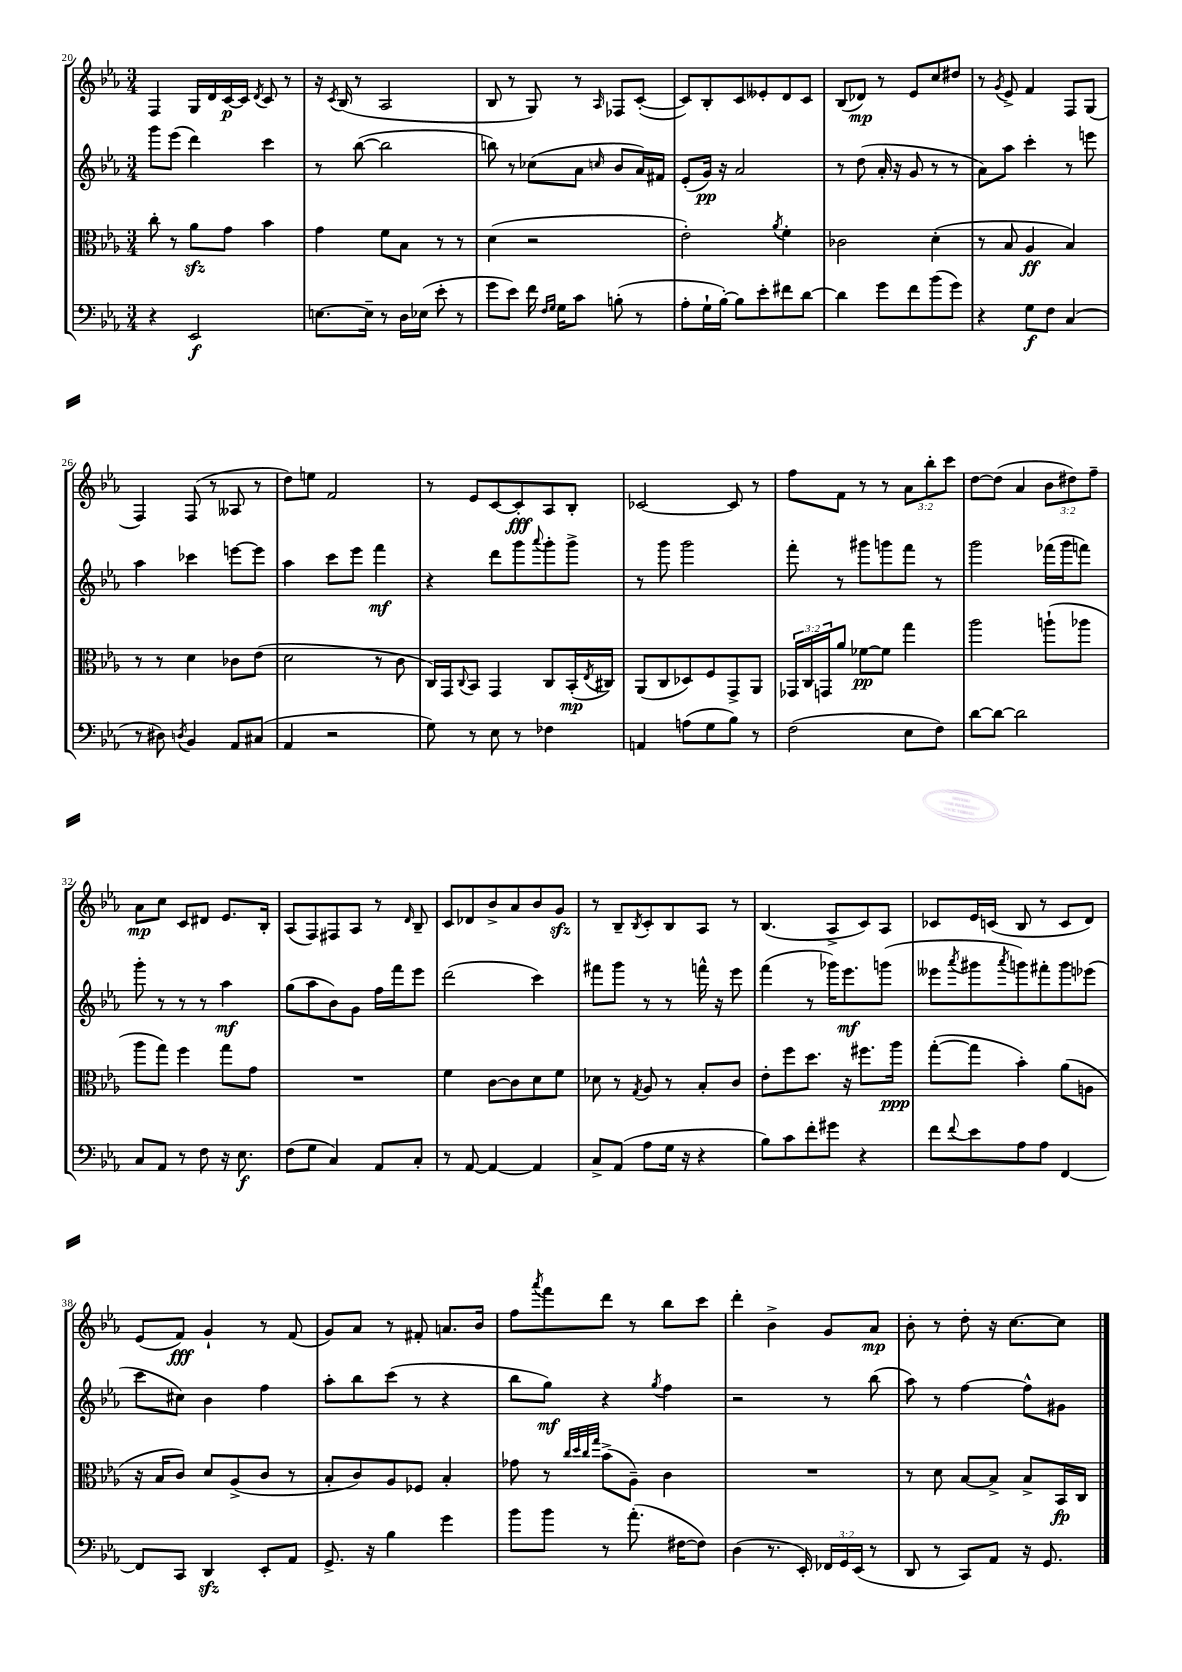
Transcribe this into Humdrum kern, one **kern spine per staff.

**kern	**dynam	**kern	**dynam	**kern	**dynam	**kern	**dynam
*part4	*part4	*part3	*part3	*part2	*part2	*part1	*part1
*staff4	*staff4	*staff3	*staff3	*staff2	*staff2	*staff1	*staff1
*clefF4	*	*clefC3	*	*clefG2	*	*clefG2	*
*k[b-e-a-]	*	*k[b-e-a-]	*	*k[b-e-a-]	*	*k[b-e-a-]	*
*M3/4	*	*M3/4	*	*M3/4	*	*M3/4	*
=20	=20	=20	=20	=20	=20	=20	=20
4r	.	8cc'\	.	8ggg\L	.	4F/	.
.	.	8r	.	(8eee-\J	.	.	.
2EE-/	f	8a-zz\L	.	4ddd\)	.	16G/LL	.
.	.	.	.	.	.	16d/	.
.	.	8g\J	.	.	.	[16c/	p
.	.	.	.	.	.	16c/JJ]	.
.	.	.	.	.	.	8qd/	.
.	.	4b-\	.	4ccc\	.	8c/	.
.	.	.	.	.	.	8r	.
=21	=21	=21	=21	=21	=21	=21	=21
[8.En\L	.	4g\	.	8r	.	16r	.
.	.	.	.	.	.	8qc/	.
.	.	.	.	.	.	(16B-/	.
.	.	.	.	([8bb-\	.	8r	.
16E~\Jk]	.	.	.	.	.	.	.
8r	.	8f\L	.	2bb-\]	.	2A-/	.
16D\LL	.	8B-\J	.	.	.	.	.
(16E-X\JJ	.	.	.	.	.	.	.
8e-'\	.	8r	.	.	.	.	.
8r	.	8r	.	.	.	.	.
=22	=22	=22	=22	=22	=22	=22	=22
8g\L	.	(4d\	.	8bbn\)	.	8B-/	.
8e-\J)	.	.	.	8r	.	8r	.
16f\	.	2r	.	(8cc-X\L	.	8G/)	.
16qqF/LL	.	.	.	.	.	.	.
16qqG/JJ	.	.	.	.	.	.	.
16G\KL	.	.	.	.	.	.	.
8c\J	.	.	.	8a-\J	.	8r	.
.	.	.	.	16qqccn/	.	16qqA-/	.
(8Bn'\	.	.	.	8b-/L	.	8F-X/L	.
8r	.	.	.	16a-/L)	.	([8c'/J	.
.	.	.	.	16f#X/JJ	.	.	.
=23	=23	=23	=23	=23	=23	=23	=23
8A-'\L	.	2e-'\)	.	(8e-'/L	.	8c/L])	.
16G`\L	.	.	.	16g/Jk)	pp	8B-'/	.
[16B-'\JJ)	.	.	.	16r	.	.	.
8B-\L]	.	.	.	2a-/	.	8c/	.
8e-'\	.	.	.	.	.	8e--X'/	.
.	.	8qa-/	.	.	.	.	.
8f#X\	.	4f'\	.	.	.	8d/	.
[8d\J	.	.	.	.	.	8c/J	.
=24	=24	=24	=24	=24	=24	=24	=24
4d\]	.	2c-X\	.	8r	.	(8B-/L	.
.	.	.	.	(8dd\	.	8d-X/J)	mp
8g\L	.	.	.	16a-'/	.	8r	.
.	.	.	.	16r	.	.	.
8f\	.	.	.	8g/	.	8e-/L	.
(8b-\	.	(4d'\	.	8r	.	8cc/	.
8g\J)	.	.	.	8r	.	8dd#X/J	.
=25	=25	=25	=25	=25	=25	=25	=25
4r	.	8r	.	8a-\L)	.	8r	.
.	.	.	.	.	.	8qg/	.
.	.	8B-/	.	8aa-\J	.	8e-^/	.
8G\L	f	4A-/	ff	4ccc'\	.	4f/	.
8F\J	.	.	.	.	.	.	.
(4C/	.	4B-/)	.	8r	.	8F/L	.
.	.	.	.	8eeen\	.	(8G/J	.
!!LO:LB:g=z
=26	=26	=26	=26	=26	=26	=26	=26
8r	.	8r	.	4aa-\	.	4F/)	.
8D#X\)	.	8r	.	.	.	.	.
8qDn/	.	.	.	.	.	.	.
4BB-/	.	4d\	.	4ccc-X\	.	(8F/	.
.	.	.	.	.	.	8r	.
8AA-/L	.	8c-X\L	.	[8eeen\L	.	8A--X/	.
(8C#X/J	.	(8e-\J	.	8eee\J]	.	8r	.
=27	=27	=27	=27	=27	=27	=27	=27
4AA-/	.	2d\	.	4aa-\	.	8dd\L)	.
.	.	.	.	.	.	8een\J	.
2r	.	.	.	8ccc\L	.	2f/	.
.	.	.	.	8eee-\J	.	.	.
.	.	8r	.	4fff\	mf	.	.
.	.	8c\	.	.	.	.	.
=28	=28	=28	=28	=28	=28	=28	=28
8G\)	.	16C/LL)	.	4r	.	8r	.
.	.	16GG/J	.	.	.	.	.
.	.	8qqC/	.	.	.	.	.
8r	.	8BB-/J	.	.	.	8e-/L	.
8E-\	.	4GG/	.	8ddd\L	.	[8c/	.
8r	.	.	.	8ggg\	.	8c'/]	fff
.	.	.	.	8qqaaa-/	.	.	.
4F-X\	.	8C/L	.	8ggg'\	.	8A-/	.
.	.	(16BB-'/L	mp	8ggg^\J	.	8B-'/J	.
.	.	8qE-/	.	.	.	.	.
.	.	16C#X/JJ)	.	.	.	.	.
=29	=29	=29	=29	=29	=29	=29	=29
4AAn/	.	(8AA-/L	.	8r	.	[2c-X/	.
.	.	8C/	.	8ggg\	.	.	.
(8An\L	.	8D-X/)	.	2ggg\	.	.	.
8G\	.	8F/	.	.	.	.	.
8B-\J)	.	8GG^/	.	.	.	8c-/]	.
8r	.	8AA-/J	.	.	.	8r	.
=30	=30	=30	=30	=30	=30	=30	=30
(2F\	.	24GG-X/LL	.	8fff'\	.	8ff\L	.
.	.	24C/	.	.	.	.	.
.	.	24GGn/J	.	.	.	.	.
.	.	8a-/J	.	8r	.	8f\J	.
.	.	[8f-X\L	pp	8ggg#X\L	.	8r	.
.	.	8f-\J]	.	8gggn\	.	8r	.
8E-\L	.	4gg\	.	8fff\J	.	12a-\L	.
.	.	.	.	.	.	12bb-'\	.
8F\J)	.	.	.	8r	.	.	.
.	.	.	.	.	.	12ccc\J	.
=31	=31	=31	=31	=31	=31	=31	=31
[8d\L	.	2aa-\	.	2ggg\	.	[8dd\L	.
8d\J_	.	.	.	.	.	(8dd\J]	.
2d\]	.	.	.	.	.	4a-/	.
.	.	(8aan`\L	.	(16fff-X\LL	.	12b-\L	.
.	.	.	.	16ggg\J	.	.	.
.	.	.	.	.	.	12dd#X\)	.
.	.	8aa-X\J	.	8fffn\J)	.	.	.
.	.	.	.	.	.	12ff~\J	.
!!LO:LB:g=z
=32	=32	=32	=32	=32	=32	=32	=32
8C/L	.	8aa-\L	.	8ggg'\	.	8a-\L	mp
8AA-/J	.	8gg\J)	.	8r	.	8cc\J	.
8r	.	4ff\	.	8r	.	8c/L	.
8F\	.	.	.	8r	.	8d#X/J	.
16r	.	8gg\L	.	4aa-\	mf	8.e-/L	.
8.E-\	f	.	.	.	.	.	.
.	.	8g\J	.	.	.	.	.
.	.	.	.	.	.	16B-'/Jk	.
=33	=33	=33	=33	=33	=33	=33	=33
(8F\L	.	2.r	.	(8gg\L	.	(8A-/L	.
8G\J	.	.	.	8aa-\	.	8F/)	.
4C/)	.	.	.	8b-\)	.	8F#X/	.
.	.	.	.	8g\J	.	8A-/J	.
8AA-/L	.	.	.	16ff\LL	.	8r	.
.	.	.	.	16fff\J	.	.	.
.	.	.	.	.	.	16qqd/	.
8C'/J	.	.	.	8eee-\J	.	8B-~/	.
=34	=34	=34	=34	=34	=34	=34	=34
8r	.	4f\	.	(2ddd\	.	8c/L	.
[8AA-/	.	.	.	.	.	8d-X/	.
4AA-/_	.	[8c\L	.	.	.	8b-^/	.
.	.	8c\]	.	.	.	8a-/	.
4AA-/]	.	8d\	.	4ccc\)	.	8b-/	.
.	.	8f\J	.	.	.	8gzz/J	.
=35	=35	=35	=35	=35	=35	=35	=35
8C^/L	.	8d-X\	.	8fff#X\L	.	8r	.
(8AA-/J	.	8r	.	8ggg\J	.	8B-~/L	.
.	.	8qG/	.	.	.	8qB-/	.
8A-\L	.	8A-/	.	8r	.	8c'/	.
16G\Jk	.	8r	.	8r	.	8B-/	.
16r	.	.	.	.	.	.	.
4r	.	8B-'/L	.	16fffn^^\	.	8A-/J	.
.	.	.	.	16r	.	.	.
.	.	8c/J	.	8eee-\	.	8r	.
=36	=36	=36	=36	=36	=36	=36	=36
8B-\L)	.	8e-'\L	.	(4fff\	.	(4.B-/	.
8c\	.	8ff\	.	.	.	.	.
8f'\	.	8.dd\J	.	8r	.	.	.
8g#X\J	.	.	.	16ggg-X\KL)	.	8A-^/L	.
.	.	16r	.	8.eee-\	mf	.	.
4r	.	8.ff#X\L	.	.	.	8c/)	.
.	.	.	.	(8gggn\J	.	8A-/J	.
.	.	16aa-\Jk	ppp	.	.	.	.
=37	=37	=37	=37	=37	=37	=37	=37
8f\L	.	([8gg'\L	.	8eee--X\L	.	8c-X/L	.
8qqf/	.	.	.	8qaaa-/	.	.	.
8e-\	.	8gg\J]	.	8ggg#X\	.	16e-/L	.
.	.	.	.	.	.	(16cn/JJ	.
.	.	.	.	8qaaa-/	.	.	.
8A-\	.	4b-'\)	.	8gggn\)	.	8B-/	.
8A-\J	.	.	.	8fff#X'\	.	8r	.
[4FF/	.	(8a-\L	.	8ggg\	.	8c/L	.
.	.	8An\J	.	(8eee-X\J	.	8d/J)	.
!!LO:LB:g=z
=38	=38	=38	=38	=38	=38	=38	=38
8FF/L]	.	16r	.	8ccc\L	.	(8e-/L	.
.	.	16B-/KL	.	.	.	.	.
8CC/J	.	8c/J)	.	8cc#X\J)	.	8f/J)	fff
4DDzz/	.	8d/L	.	4b-\	.	4g`/	.
.	.	(8A-^/	.	.	.	.	.
8EE-'/L	.	8c/J	.	4ff\	.	8r	.
8AA-/J	.	8r	.	.	.	(8f/	.
=39	=39	=39	=39	=39	=39	=39	=39
8.GG^/	.	8B-'/L	.	8aa-'\L	.	8g/L)	.
.	.	8c/)	.	8bb-\	.	8a-/J	.
16r	.	.	.	.	.	.	.
4B-\	.	8A-/	.	(8ccc\J	.	8r	.
.	.	8F-X/J	.	8r	.	8f#X'/	.
4g\	.	4B-'/	.	4r	.	8.an/L	.
.	.	.	.	.	.	16b-/Jk	.
=40	=40	=40	=40	=40	=40	=40	=40
8b-\L	.	8g-X\	.	8bb-\L	.	8ff\L	.
.	.	.	.	.	.	8qaaa-/	.
8b-\J	.	8r	.	8gg\J)	mf	8fff\	.
.	.	32qqcc/LLL	.	.	.	.	.
.	.	32qqdd/	.	.	.	.	.
.	.	32qqcc/	.	.	.	.	.
.	.	32qqgg/JJJ	.	.	.	.	.
8r	.	(8b-^\L	.	4r	.	8ddd\J	.
(8.a-'\	.	8A-~\J)	.	.	.	8r	.
.	.	.	.	8qgg/	.	.	.
.	.	4c\	.	4ff\	.	8bb-\L	.
[16F#X\KL	.	.	.	.	.	.	.
8F#\J])	.	.	.	.	.	8ccc\J	.
=41	=41	=41	=41	=41	=41	=41	=41
(4D\	.	2.r	.	2r	.	4ddd'\	.
8.r	.	.	.	.	.	4b-^\	.
16EE-'/)	.	.	.	.	.	.	.
24FF-X/LL	.	.	.	8r	.	8g/L	.
24GG/	.	.	.	.	.	.	.
(24EE-/JJ	.	.	.	.	.	.	.
8r	.	.	.	(8bb-\	.	8a-/J	mp
=42	=42	=42	=42	=42	=42	=42	=42
8DD/	.	8r	.	8aa-\)	.	8b-'\	.
8r	.	8d\	.	8r	.	8r	.
8CC/L)	.	[8B-/L	.	[4ff\	.	8dd'\	.
8AA-/J	.	8B-^/J]	.	.	.	16r	.
.	.	.	.	.	.	[8.cc\L	.
16r	.	8B-^/L	.	8ff^^\L]	.	.	.
8.GG/	.	.	.	.	.	.	.
.	.	16BB-/L	fp	8g#X\J	.	8cc\J]	.
.	.	16C/JJ	.	.	.	.	.
==	==	==	==	==	==	==	==
*-	*-	*-	*-	*-	*-	*-	*-
